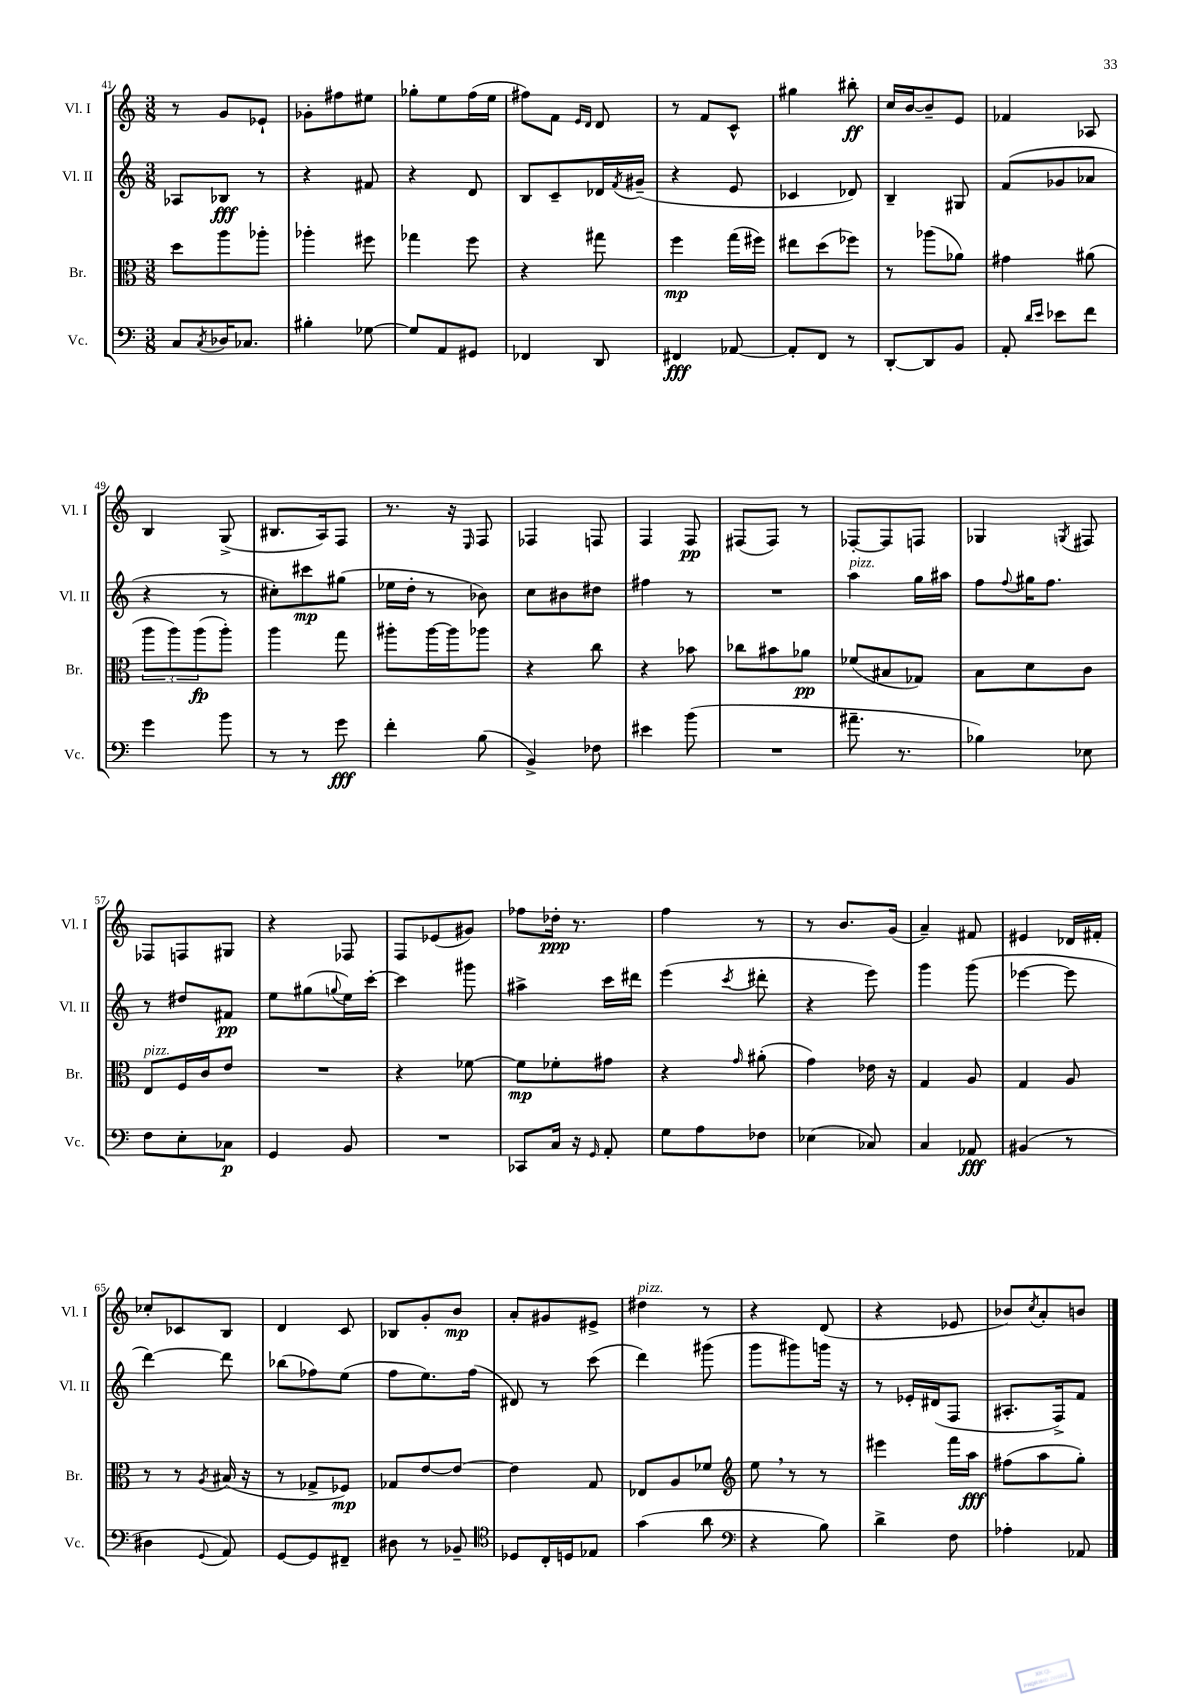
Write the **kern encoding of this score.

**kern	**kern	**kern	**kern
*staff4	*staff3	*staff2	*staff1
*clefF4	*clefC3	*clefG2	*clefG2
*k[]	*k[]	*k[]	*k[]
*M3/8	*M3/8	*M3/8	*M3/8
8C	8dd	8A-	8r
8qC	.	.	.
16D-	8aa	8B-	8g
8.C-	.	.	.
.	8aa-'	8r	8e-`
=	=	=	=
4B#'	4aa-'	4r	8g-'
.	.	.	8ff#
[8G-	8ff#	8f#	8ee#
=	=	=	=
8G-]	4gg-	4r	8gg-'
8AA	.	.	8ee
8GG#	8ff	8d	(16ff
.	.	.	16ee
=	=	=	=
4FF-	4r	8B	8ff#)
.	.	8c~	8f
.	.	.	16qqe
.	.	.	16qqd
8DD	8gg#	16d-	8d
.	.	8qf	.
.	.	(16g#~	.
=	=	=	=
4FF#	4ff	4r	8r
.	.	.	8f
[8AA-	(16gg	8e	8c^^
.	16ff#)	.	.
=	=	=	=
8AA-']	8ee#	4c-	4gg#
8FF	(8dd	.	.
8r	8ff-)	8d-)	8bb#'
=	=	=	=
[8DD'	8r	4B~	16cc
.	.	.	[16b
8DD]	(8aa-	.	8b~]
8BB	8a-)	8G#	8e
=	=	=	=
8AA'	4g#	(8f	4f-
16qqd	.	.	.
16qqe	.	.	.
8e-	.	8g-	.
8f	(8a#	8a-	8A-
=	=	=	=
4g	12aa	4r	4B
.	12aa)	.	.
.	(12aa	.	.
8b	8aa')	8r	(8G^
=	=	=	=
8r	4aa	8cc#')	8.B#
8r	.	8ccc#	.
.	.	.	16A)
8g	8gg	(8gg#	8F
=	=	=	=
4f'	8aa#'	16ee-	8.r
.	.	16dd'	.
.	[16aa#	8r	.
.	16aa#]	.	16r
.	.	.	16qqE
(8B	8aa-	8b-)	8F
=	=	=	=
4BB^)	4r	8cc	4F-
.	.	8b#	.
8F-	8cc	8dd#	8F
=	=	=	=
4e#	4r	4ff#	4F
(8b	8b-	8r	8F
=	=	=	=
4.r	8cc-	4.r	(8F#
.	8b#	.	8F#)
.	8a-	.	8r
=	=	=	=
8.a#~	(8f-	4aa	[8F-'
.	8B#	.	8F-]
8.r	.	.	.
.	8G-)	16gg	8F
.	.	16aa#	.
=	=	=	=
4B-)	8B	8ff	4G-
.	.	8qqff	.
.	8d	16gg#	.
.	.	8.ff	.
.	.	.	8qG
8E-	8c	.	8F#
=	=	=	=
8F	8E	8r	8F-
8E'	16F	8dd#	8F
.	16c	.	.
8C-	8e	8f#	8G#
=	=	=	=
4GG	4.r	8ee	4r
.	.	(8gg#	.
.	.	8qqgg	.
8BB	.	16ee)	8F-
.	.	[16ccc'	.
=	=	=	=
4.r	4r	4ccc]	8F
.	.	.	(8e-
.	[8f-	8ggg#	8g#)
=	=	=	=
8CC-	8f-]	4aa#^	8ff-
16C	8f-'	.	16dd-'
16r	.	.	8.r
16qqGG	.	.	.
8AA'	8g#	16ccc	.
.	.	16ddd#	.
=	=	=	=
8G	4r	(4eee	4ff
8A	.	.	.
.	16qqg	8qccc	.
8F-	(8a#'	8ddd#'	8r
=	=	=	=
(4E-	4g)	4r	8r
.	.	.	8.b
8C-)	16e-	8eee)	.
.	16r	.	(16g
=	=	=	=
4C	4G	4ggg	4a~)
8AA-	8A	(8ggg	8f#
=	=	=	=
(4BB#	4G	[4eee-	4e#
8r	8A	8eee-]	16d-
.	.	.	16f#'
=	=	=	=
4D#	8r	[4ddd)	8cc-'
.	8r	.	8c-
8qqGG	8qA	.	.
8AA)	(16B#	8ddd]	8B
.	16r	.	.
=	=	=	=
[8GG	8r	(8bb-	4d
8GG]	8G-^	8ff-)	.
8FF#~	8F-)	(8ee	8c
=	=	=	=
8D#	8G-	8ff	8B-
8r	[8e	8.ee)	8g'
8BB-~	8e_	.	8b
.	.	(16ff	.
=	=	=	=
*clefC4	*	*	*
8D-	4e]	8d#)	8a'
16C'	.	8r	8g#
16D	.	.	.
8E-	8G	(8ccc	8e#^
=	=	=	=
(4g	8E-	4ddd)	4dd#
.	8A	.	.
8a	8f-	(8ggg#	8r
=	=	=	=
*clefF4	*clefG2	*	*
4r	8ee	8ggg	4r
.	8r	8ggg#)	.
8B)	8r	16ggg	(8d
.	.	16r	.
=	=	=	=
4d^	4eee#	8r	4r
.	.	16e-'	.
.	.	(16d#	.
8F	16fff	8F	8e-
.	16aa	.	.
=	=	=	=
4A-'	(8ff#	8.A#'	8b-)
.	.	.	8qcc
.	8aa	.	8a'
.	.	16F^)	.
8AA-	8gg')	8f	8b
==	==	==	==
*-	*-	*-	*-
